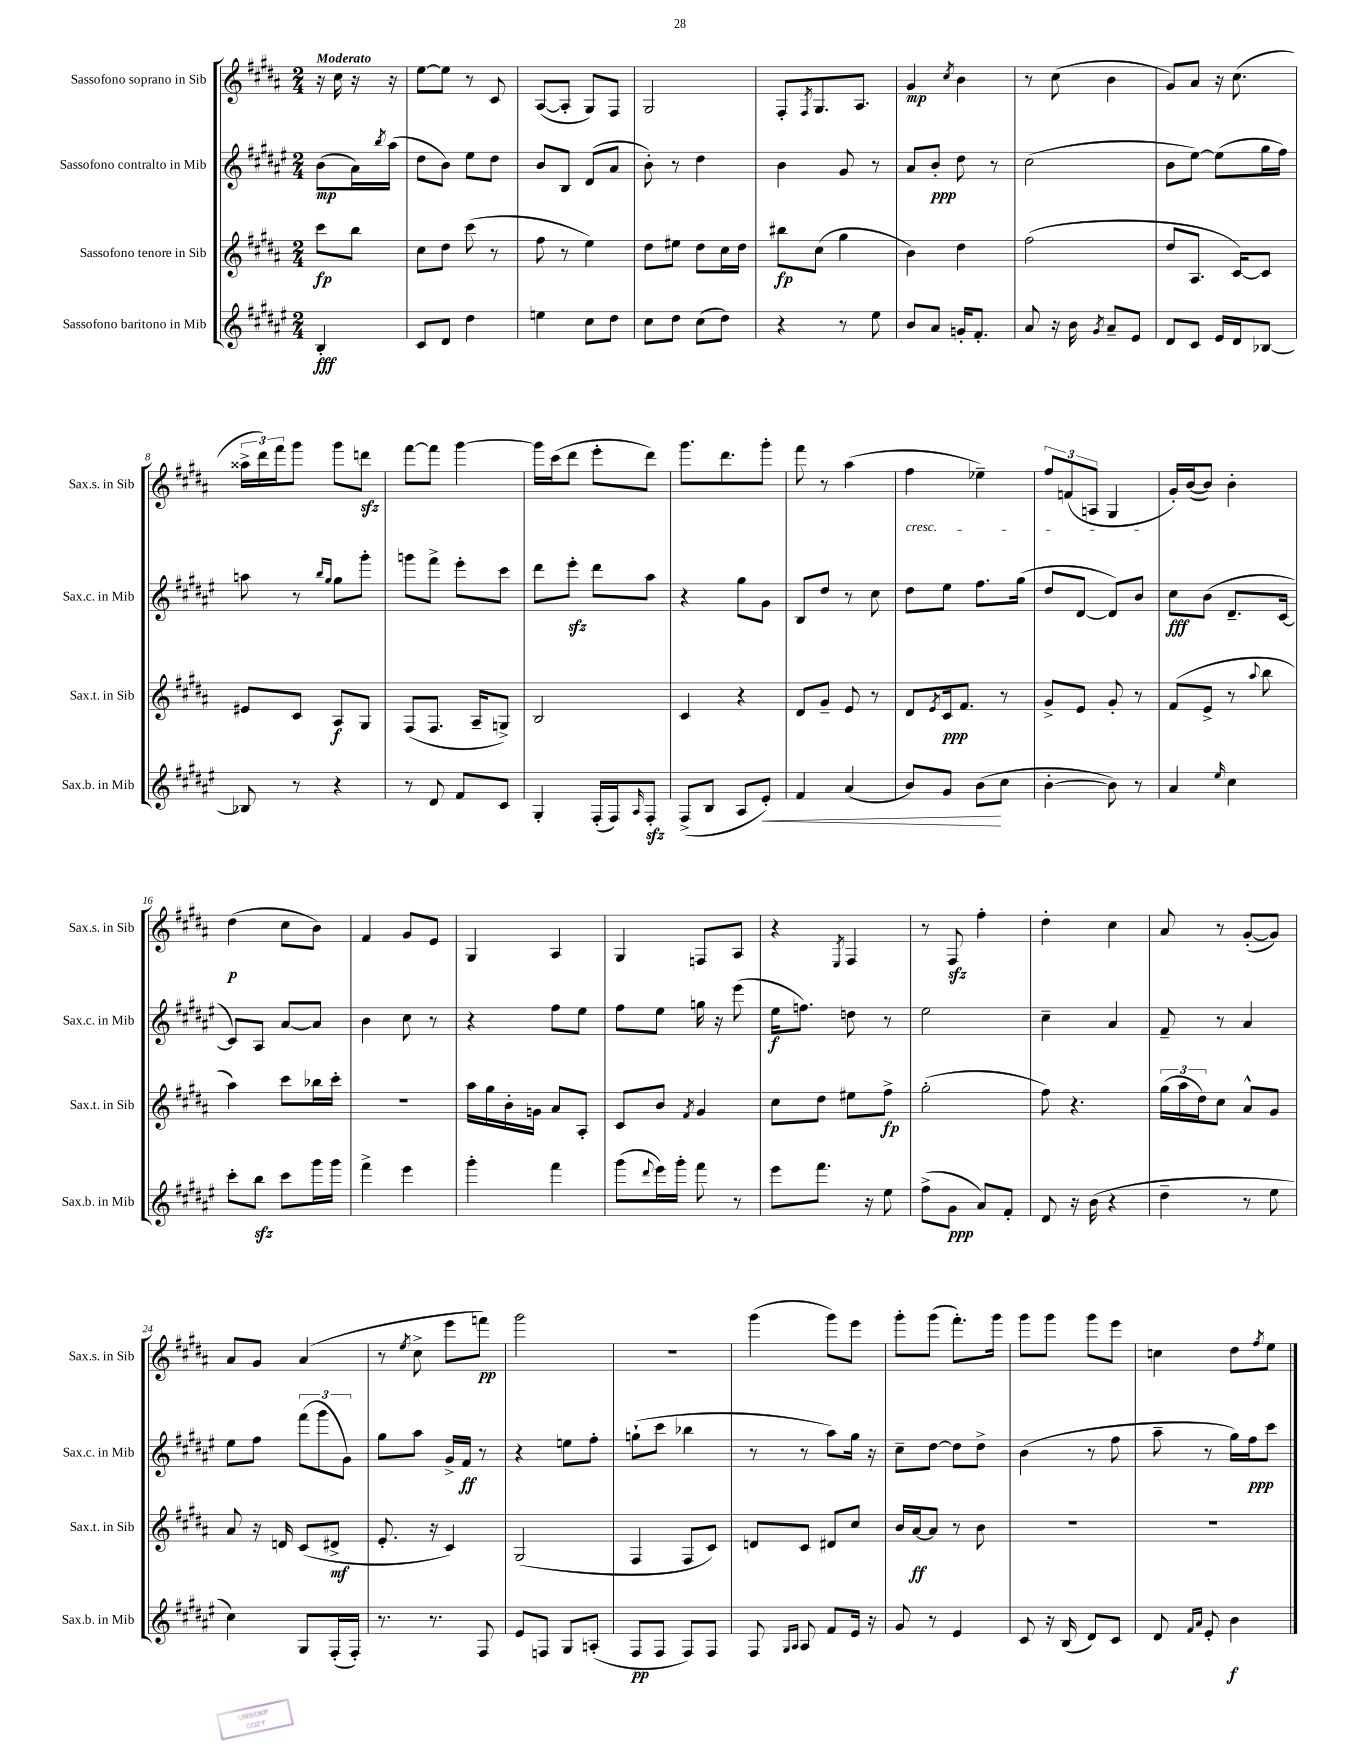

**kern	**dynam	**kern	**dynam	**kern	**dynam	**kern	**dynam
*part4	*part4	*part3	*part3	*part2	*part2	*part1	*part1
*staff4	*staff4	*staff3	*staff3	*staff2	*staff2	*staff1	*staff1
*I"Sassofono baritono in Mib	*	*I"Sassofono tenore in Sib	*	*I"Sassofono contralto in Mib	*	*I"Sassofono soprano in Sib	*
*I'Sax.b. in Mib	*	*I'Sax.t. in Sib	*	*I'Sax.c. in Mib	*	*I'Sax.s. in Sib	*
*clefG2	*	*clefG2	*	*clefG2	*	*clefG2	*
*k[f#c#g#d#a#e#]	*	*k[f#c#g#d#a#]	*	*k[f#c#g#d#a#e#]	*	*k[f#c#g#d#a#]	*
*M2/4	*	*M2/4	*	*M2/4	*	*M2/4	*
=	=	=	=	=	=	=	=
!	!	!	!	!	!	!LO:TX:a:B:t=Moderato	!
4B'/	fff	8ccc#\L	fp	(8b\L	mp	16r	.
.	.	.	.	.	.	16cc#\	.
.	.	8bb\J	.	16a#\L)	.	16r	.
.	.	.	.	8qbb/	.	.	.
.	.	.	.	(16aa#\JJ	.	16r	.
=1	=1	=1	=1	=1	=1	=1	=1
8c#/L	.	8cc#\L	.	8dd#\L	.	[8ee\L	.
8d#/J	.	8dd#\J	.	8b\J)	.	8ee\J]	.
4dd#\	.	(8ccc#\	.	8ee#\L	.	8r	.
.	.	8r	.	8dd#\J	.	8c#/	.
=2	=2	=2	=2	=2	=2	=2	=2
4een\	.	8ff#\	.	8b/L	.	([8A#/L	.
.	.	8r	.	8B/J	.	8A#'/J]	.
8cc#\L	.	4ee\)	.	(8d#/L	.	8G#/L)	.
8dd#\J	.	.	.	8a#/J	.	8F#/J	.
=3	=3	=3	=3	=3	=3	=3	=3
8cc#\L	.	8dd#\L	.	8b'\)	.	2G#/	.
8dd#\J	.	8ee#X\J	.	8r	.	.	.
(8cc#\L	.	8dd#\L	.	4dd#\	.	.	.
8dd#\J)	.	16cc#\L	.	.	.	.	.
.	.	16dd#\JJ	.	.	.	.	.
=4	=4	=4	=4	=4	=4	=4	=4
4r	.	8bb#X\L	fp	4b\	.	8F#'/L	.
.	.	.	.	.	.	8qF#/	.
.	.	(8cc#\J	.	.	.	8.G#/	.
8r	.	4gg#\	.	8g#/	.	.	.
.	.	.	.	.	.	8.A#/J	.
8ee#\	.	.	.	8r	.	.	.
=5	=5	=5	=5	=5	=5	=5	=5
8b/L	.	4b\)	.	8a#/L	.	4g#/	mp
8a#/J	.	.	.	8b'/J	ppp	.	.
.	.	.	.	.	.	8qcc#/	.
16gn'/KL	.	4dd#\	.	8dd#\	.	4b\	.
8.f#'/J	.	.	.	.	.	.	.
.	.	.	.	8r	.	.	.
=6	=6	=6	=6	=6	=6	=6	=6
8a#/	.	(2ff#\	.	(2cc#\	.	8r	.
16r	.	.	.	.	.	(8cc#\	.
16b\	.	.	.	.	.	.	.
8qg#/	.	.	.	.	.	.	.
8a#~/L	.	.	.	.	.	4b\	.
8e#/J	.	.	.	.	.	.	.
=7	=7	=7	=7	=7	=7	=7	=7
8d#/L	.	8dd#/L	.	8b\L	.	8g#/L)	.
8c#/J	.	8.A#/J	.	[8ee#\J)	.	8a#/J	.
16e#/LL	.	.	.	(8ee#\L]	.	16r	.
16d#/J	.	[16c#/KL)	.	.	.	(8.cc#\	.
[8B-X/J	.	8c#/J]	.	16gg#\L	.	.	.
.	.	.	.	16ff#\JJ)	.	.	.
!!LO:LB:g=z
=8	=8	=8	=8	=8	=8	=8	=8
8B-X/]	.	8e#X/L	.	8aan\	.	24aa##X^\LL	.
.	.	.	.	.	.	24ddd#\)	.
.	.	.	.	.	.	24fff#\J	.
8r	.	8c#/J	.	8r	.	8ggg#\J	.
.	.	.	.	16qqbb/LL	.	.	.
.	.	.	.	16qqgg#/JJ	.	.	.
4r	.	8A#/L	f	8gg#\L	.	8ggg#\L	.
.	.	8G#/J	.	8ggg#'\J	.	8dddnzz\J	.
=9	=9	=9	=9	=9	=9	=9	=9
8r	.	(8F#/L	.	8gggn\L	.	[8fff#\L	.
8d#/	.	8.F#/J	.	8fff#^\J	.	8fff#\J]	.
8f#/L	.	.	.	8eee#'\L	.	[4ggg#\	.
.	.	16A#~/KL	.	.	.	.	.
8c#/J	.	8Gn^/J)	.	8ccc#\J	.	.	.
=10	=10	=10	=10	=10	=10	=10	=10
4G#'/	.	2B/	.	8ddd#\L	.	16ggg#\LL]	.
.	.	.	.	.	.	(16ccc#\J	.
.	.	.	.	8eee#zz'\J	.	8ddd#\J	.
(16F#'/LL	.	.	.	8ddd#\L	.	8eee'\L	.
16F#/J)	.	.	.	.	.	.	.
16qqA#/	.	.	.	.	.	.	.
8F#zz'/J	.	.	.	8aa#\J	.	8ddd#\J)	.
=11	=11	=11	=11	=11	=11	=11	=11
(8F#^/L	.	4c#/	.	4r	.	8.ggg#\L	.
8B/J	.	.	.	.	.	.	.
.	.	.	.	.	.	8.ddd#\	.
8A#/L	.	4r	.	8gg#\L	.	.	.
!	!LO:HP:b	!	!	!	!	!	!
8e#'/J)	<	.	.	8g#\J	.	8ggg#'\J	.
=12	=12	=12	=12	=12	=12	=12	=12
4f#/	.	8d#/L	.	8B/L	.	8fff#\	.
.	.	8g#~/J	.	8dd#/J	.	8r	.
(4a#/	.	8e/	.	8r	.	(4aa#\	.
.	.	8r	.	8cc#\	.	.	.
=13	=13	=13	=13	=13	=13	=13	=13
!	!	!	!	!	!	!LO:TX:b:i:t=cresc.	!
8b/L)	.	8d#/L	.	8dd#\L	.	4ff#\	.
.	.	8qe/	.	.	.	.	.
8g#/J	.	16c#/k	ppp	8ee#\J	.	.	.
.	.	8.f#/J	.	.	.	.	.
(8b\L	.	.	.	8.ff#\L	.	4ee-X~\)	.
8cc#\J	[	8r	.	.	.	.	.
.	.	.	.	(16gg#\Jk	.	.	.
=14	=14	=14	=14	=14	=14	=14	=14
[4b'\	.	8g#^/L	.	8dd#/L	.	12ff#/L	.
.	.	.	.	.	.	(12fn/	.
.	.	8e/J	.	[8d#/J	.	.	.
.	.	.	.	.	.	12An/J	.
8b\])	.	8g#'/	.	8d#/L])	.	4G#/	.
8r	.	8r	.	8b/J	.	.	.
=15	=15	=15	=15	=15	=15	=15	=15
4a#/	.	(8f#/L	.	8cc#\L	fff	16g#'/LL)	.
.	.	.	.	.	.	([16b/J	.
.	.	8e^/J	.	(8b\J	.	8b/J])	.
16qqee#/	.	.	.	.	.	.	.
4cc#\	.	8r	.	8.d#~/L	.	4b'\	.
.	.	8qqaa#/	.	.	.	.	.
.	.	8bb\	.	.	.	.	.
.	.	.	.	[16c#/Jk	.	.	.
!!LO:LB:g=z
=16	=16	=16	=16	=16	=16	=16	=16
8ccc#'\L	.	4aa#\)	.	8c#/L])	.	(4dd#\	p
8bbzz\J	.	.	.	8A#/J	.	.	.
8ccc#\L	.	8ccc#\L	.	[8a#/L	.	8cc#\L	.
16ggg#\L	.	16bb-X\L	.	8a#/J]	.	8b\J)	.
16ggg#\JJ	.	16ccc#'\JJ	.	.	.	.	.
=17	=17	=17	=17	=17	=17	=17	=17
4fff#^\	.	2r	.	4b\	.	4f#/	.
4eee#\	.	.	.	8cc#\	.	8g#/L	.
.	.	.	.	8r	.	8e/J	.
=18	=18	=18	=18	=18	=18	=18	=18
4ggg#'\	.	16aa#\LL	.	4r	.	4G#/	.
.	.	16gg#\	.	.	.	.	.
.	.	16b'\	.	.	.	.	.
.	.	16gn\JJ	.	.	.	.	.
4fff#\	.	8a#/L	.	8ff#\L	.	4A#/	.
.	.	8A#'/J	.	8ee#\J	.	.	.
=19	=19	=19	=19	=19	=19	=19	=19
(8ggg#\L	.	8c#/L	.	8ff#\L	.	4G#/	.
8qqddd#/	.	.	.	.	.	.	.
16eee#\L)	.	8b/J	.	8ee#\J	.	.	.
16ggg#'\JJ	.	.	.	.	.	.	.
.	.	8qf#/	.	.	.	.	.
8fff#\	.	4g#/	.	16ggn\	.	8Fn/L	.
.	.	.	.	16r	.	.	.
8r	.	.	.	(8eee#\	.	8A#/J	.
=20	=20	=20	=20	=20	=20	=20	=20
8eee#\L	.	8cc#\L	.	16ee#\KL	f	4r	.
.	.	.	.	8.ffn\J)	.	.	.
8.fff#\J	.	8dd#\J	.	.	.	.	.
.	.	.	.	.	.	8qE/	.
.	.	8ee#X\L	.	8ddn\	.	4F#/	.
16r	.	.	.	.	.	.	.
8ee#\	.	8ff#^\J	fp	8r	.	.	.
=21	=21	=21	=21	=21	=21	=21	=21
(8ff#^\L	.	(2gg#'\	.	2ee#\	.	8r	.
8g#\J	ppp	.	.	.	.	8F#zz/	.
8a#/L)	.	.	.	.	.	4ff#'\	.
8f#'/J	.	.	.	.	.	.	.
=22	=22	=22	=22	=22	=22	=22	=22
8d#/	.	8ff#\)	.	4cc#~\	.	4dd#'\	.
16r	.	4.r	.	.	.	.	.
(16b\	.	.	.	.	.	.	.
4r	.	.	.	4a#/	.	4cc#\	.
=23	=23	=23	=23	=23	=23	=23	=23
4dd#~\	.	(24gg#\LL	.	8f#~/	.	8a#/	.
.	.	24aa#\	.	.	.	.	.
.	.	24dd#\J)	.	.	.	.	.
.	.	8cc#\J	.	8r	.	8r	.
8r	.	8a#^^/L	.	4a#/	.	([8g#'/L	.
8ee#\	.	8g#/J	.	.	.	8g#/J])	.
!!LO:LB:g=z
=24	=24	=24	=24	=24	=24	=24	=24
4cc#\)	.	8a#/	.	8ee#\L	.	8a#/L	.
.	.	16r	.	8ff#\J	.	8g#/J	.
.	.	16dn/	.	.	.	.	.
8G#/L	.	(8c#/L	.	(12fff#\L	.	(4a#/	.
.	.	.	.	12ggg#\	.	.	.
(16F#'/L	.	8d#X^/J	mf	.	.	.	.
.	.	.	.	12g#\J)	.	.	.
16F#'/JJ)	.	.	.	.	.	.	.
=25	=25	=25	=25	=25	=25	=25	=25
8.r	.	8.e'/	.	8gg#\L	.	8r	.
.	.	.	.	.	.	8qee/	.
.	.	.	.	8aa#\J	.	8cc#^\	.
8.r	.	16r	.	.	.	.	.
.	.	4c#/)	.	16g#^/LL	.	8eee\L	.
.	.	.	.	16f#/JJ	ff	.	.
8F#/	.	.	.	8r	.	8fffn\J)	pp
=26	=26	=26	=26	=26	=26	=26	=26
8e#/L	.	(2G#/	.	4r	.	2ggg#\	.
8Fn/J	.	.	.	.	.	.	.
8G#/L	.	.	.	8een\L	.	.	.
(8An'/J	.	.	.	8ff#'\J	.	.	.
=27	=27	=27	=27	=27	=27	=27	=27
8F#/L	pp	4F#/	.	(8ggn`\L	.	2r	.
8F#/J	.	.	.	8ccc#\J	.	.	.
8F#/L)	.	8F#/L	.	4bb-X\	.	.	.
8F#/J	.	8c#/J)	.	.	.	.	.
=28	=28	=28	=28	=28	=28	=28	=28
8F#/	.	8dn/L	.	8r	.	(4ggg#\	.
16qqG#/LL	.	.	.	.	.	.	.
16qqA#/JJ	.	.	.	.	.	.	.
8A#/	.	8c#/J	.	8r	.	.	.
8f#/L	.	8d#X/L	.	8aa#\L)	.	8ggg#\L)	.
16e#/Jk	.	8cc#/J	.	16gg#\Jk	.	8eee\J	.
16r	.	.	.	16r	.	.	.
=29	=29	=29	=29	=29	=29	=29	=29
8g#/	.	16b/LL	.	8cc#~\L	.	8ggg#'\L	.
.	.	[16a#/J	ff	.	.	.	.
8r	.	8a#/J]	.	[8dd#\J	.	(8ggg#\J	.
4e#/	.	8r	.	8dd#\L]	.	8.fff#'\L)	.
.	.	8b\	.	8dd#^\J	.	.	.
.	.	.	.	.	.	16ggg#\Jk	.
=30	=30	=30	=30	=30	=30	=30	=30
8c#/	.	2r	.	(4b\	.	8ggg#\L	.
16r	.	.	.	.	.	8ggg#\J	.
(16B/	.	.	.	.	.	.	.
8d#/L)	.	.	.	8r	.	8ggg#\L	.
8c#/J	.	.	.	8ff#\	.	8eee\J	.
=31	=31	=31	=31	=31	=31	=31	=31
8d#/	.	2r	.	8aa#~\	.	4ccn\	.
16qqf#/LL	.	.	.	.	.	.	.
16qqa#/JJ	.	.	.	.	.	.	.
8e#'/	.	.	.	8r	.	.	.
4b\	f	.	.	16gg#\LL)	.	8dd#\L	.
.	.	.	.	16ff#\J	ppp	.	.
.	.	.	.	.	.	8qff#/	.
.	.	.	.	8ccc#\J	.	8ee\J	.
==	==	==	==	==	==	==	==
*-	*-	*-	*-	*-	*-	*-	*-
